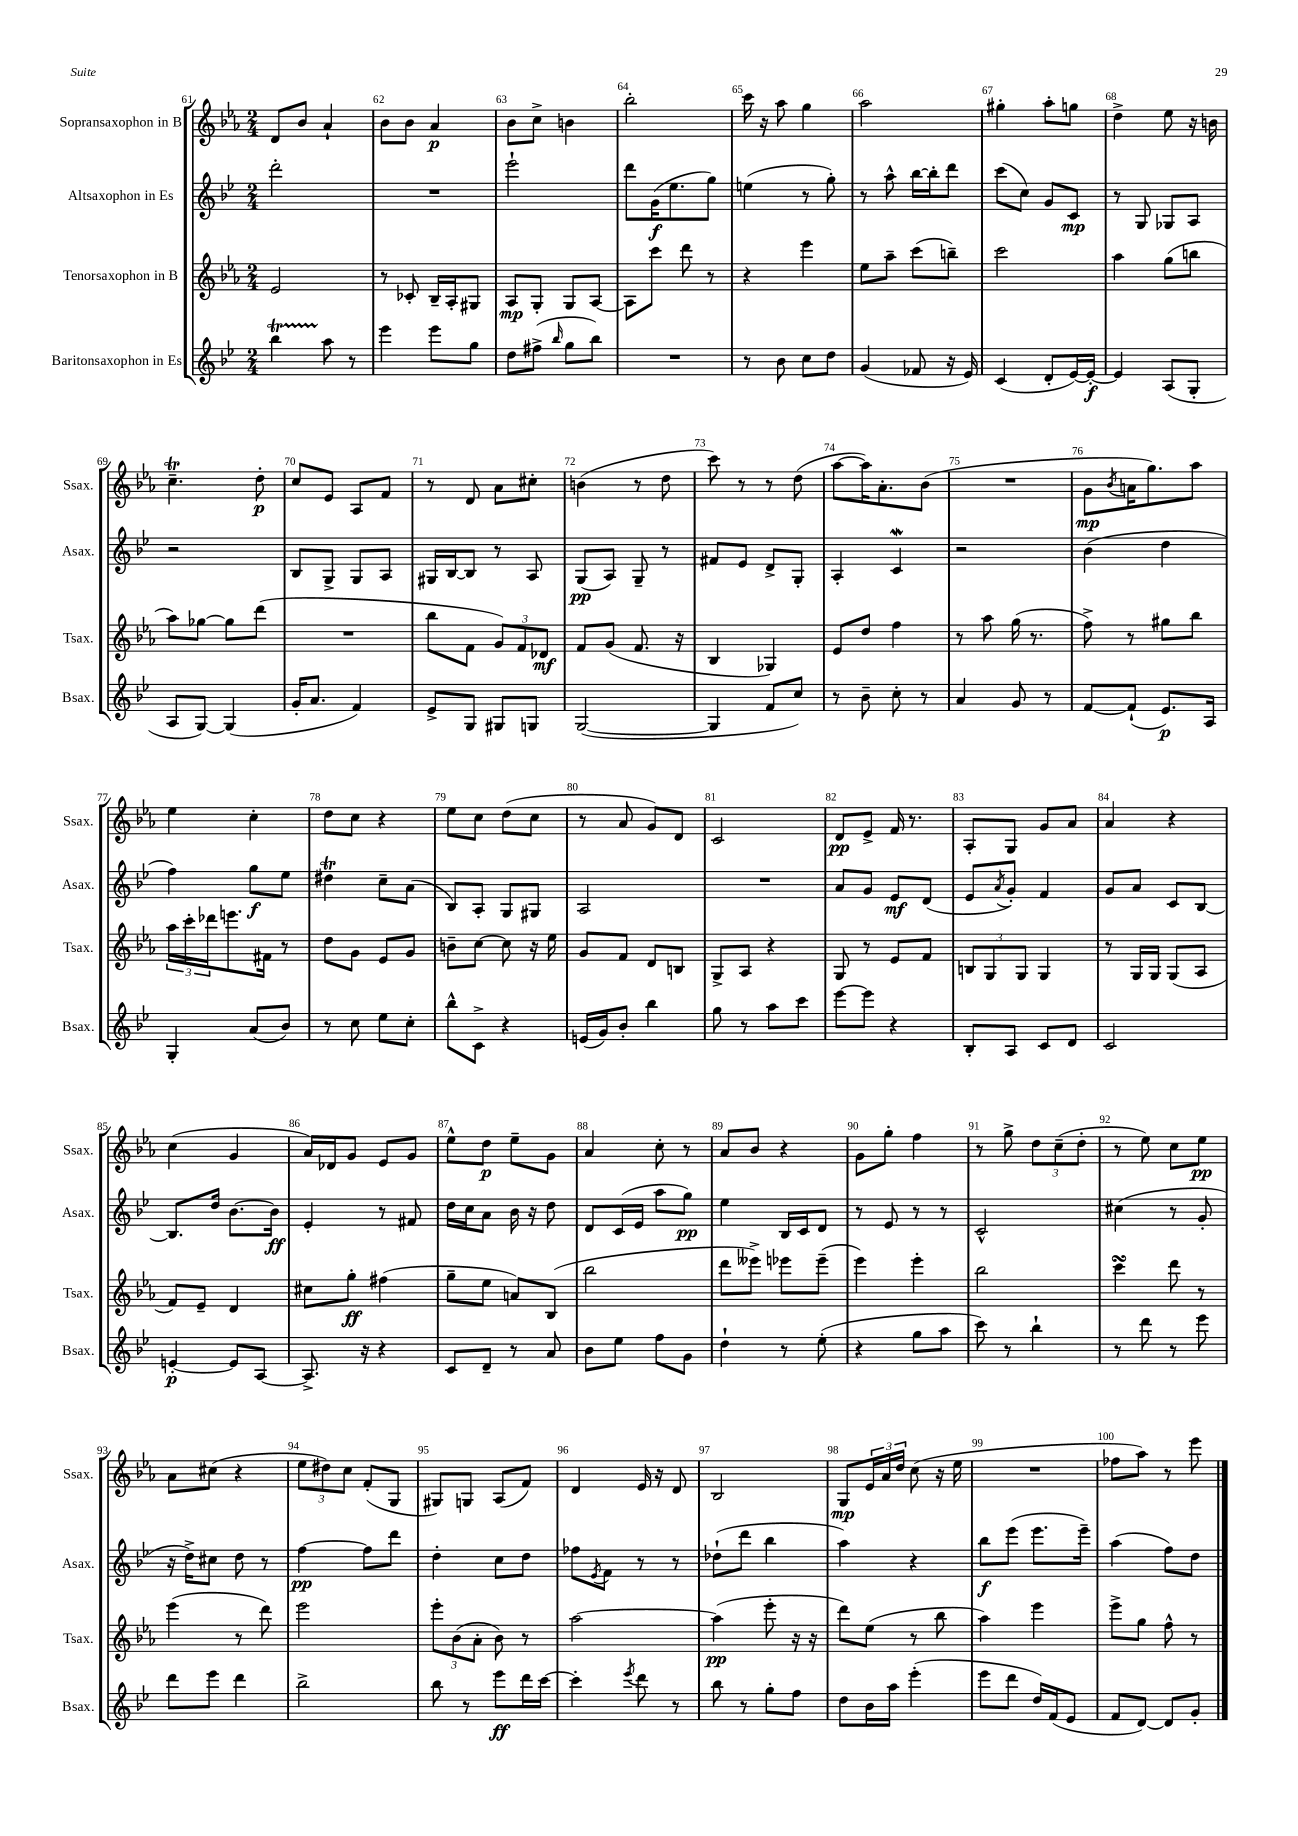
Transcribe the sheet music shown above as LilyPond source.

<<
\new StaffGroup <<
\new Staff = "s0" \with { instrumentName = "Sopransaxophon in B" shortInstrumentName = "Ssax." } {
    \clef treble \key ees \major \numericTimeSignature \time 2/4
    d'8 bes'8 aes'4-! |
    bes'8 bes'8 aes'4\p |
    bes'8 c''8-> b'4 |
    bes''2-. |
    c'''16 r16 aes''8 g''4 |
    aes''2 |
    gis''4-. aes''8-. g''8 |
    d''4-> ees''8 r16 b'16 |
    c''4.--\trill d''8-.\p |
    c''8 ees'8 aes8 f'8 |
    r8 d'8 aes'8 cis''8-. |
    b'4( r8 d''8 |
    c'''8) r8 r8 d''8( |
    aes''8~ aes''16) aes'8.-. bes'8( |
    R2 |
    g'8\mp \acciaccatura { bes'8 } a'16 g''8.) aes''8 |
    ees''4 c''4-. |
    d''8 c''8 r4 |
    ees''8 c''8 d''8( c''8 |
    r8 aes'8 g'8) d'8 |
    c'2 |
    d'8\pp ees'8-> f'16 r8. |
    aes8-. g8 g'8 aes'8 |
    aes'4 r4 |
    c''4( g'4 |
    aes'16) des'16 g'8 ees'8 g'8 |
    ees''8-^ d''8\p ees''8-- g'8 |
    aes'4 c''8-. r8 |
    aes'8 bes'8 r4 |
    g'8 g''8-. f''4 |
    r8 g''8-> \tuplet 3/2 { d''8 c''8--( d''8-. } |
    r8 ees''8) c''8 ees''8\pp |
    aes'8 cis''8( r4 |
    \tuplet 3/2 { ees''8 dis''8) c''8 } f'8-.( g8 |
    gis8) g8 aes8( f'8) |
    d'4 ees'16 r16 d'8 |
    bes2 |
    g8\mp \tuplet 3/2 { ees'16 aes'16 d''16 } c''8( r16 ees''16 |
    R2 |
    fes''8 aes''8) r8 ees'''8 \bar "|." |
}
\new Staff = "s1" \with { instrumentName = "Altsaxophon in Es" shortInstrumentName = "Asax." } {
    \clef treble \key bes \major \numericTimeSignature \time 2/4
    d'''2-. |
    R2 |
    ees'''2-! |
    d'''8 g'16\f( ees''8. g''8) |
    e''4( r8 g''8-.) |
    r8 a''8-^ bes''16~ bes''16-. d'''8 |
    c'''8( c''8) g'8 c'8\mp |
    r8 g8 ges8 a8 |
    r2 |
    bes8 g8-> g8 a8 |
    gis16 bes16~ bes8 r8 a8 |
    g8\pp( a8) g8-- r8 |
    fis'8 ees'8 d'8-> g8-. |
    a4-. c'4\mordent |
    r2 |
    bes'4( d''4 |
    f''4) g''8\f ees''8 |
    dis''4\trill c''8-- a'8( |
    bes8) a8-. g8 gis8 |
    a2 |
    R2 |
    a'8 g'8 ees'8\mf d'8( |
    ees'8 \acciaccatura { a'8 } g'8-.) f'4 |
    g'8 a'8 c'8 bes8~ |
    bes8. d''16 bes'8.~ bes'16\ff |
    ees'4-. r8 fis'8 |
    d''16 c''16 a'8 bes'16 r16 d''8 |
    d'8 c'16( ees'16 a''8 g''8\pp) |
    ees''4 bes16 c'16 d'8 |
    r8 ees'8 r8 r8 |
    c'2-^ |
    cis''4( r8 g'8-. |
    r16 d''16->) cis''8 d''8 r8 |
    f''4~\pp f''8 d'''8 |
    d''4-. c''8 d''8 |
    fes''8 \acciaccatura { ees'8 } f'8 r8 r8 |
    des''8-!( d'''8 bes''4 |
    a''4) r4 |
    bes''8\f ees'''8( ees'''8. ees'''16--) |
    a''4( f''8) d''8 \bar "|." |
}
\new Staff = "s2" \with { instrumentName = "Tenorsaxophon in B" shortInstrumentName = "Tsax." } {
    \clef treble \key ees \major \numericTimeSignature \time 2/4
    ees'2 |
    r8 ces'8-. bes16-- aes16-. gis8 |
    aes8\mp g8-. g8 aes8~ |
    aes8 c'''8 d'''8 r8 |
    r4 ees'''4 |
    ees''8 aes''8-- c'''8( b''8--) |
    c'''2 |
    aes''4 g''8( b''8 |
    aes''8) ges''8~ ges''8 d'''8( |
    R2 |
    bes''8 f'8 \tuplet 3/2 { g'8) f'8 des'8\mf } |
    f'8 g'8( f'8. r16 |
    bes4 ges4) |
    ees'8 d''8 f''4 |
    r8 aes''8 g''16( r8. |
    f''8->) r8 gis''8 bes''8 |
    \tuplet 3/2 { aes''16 c'''16-. des'''16 } e'''8. fis'16 r8 |
    d''8 g'8 ees'8 g'8 |
    b'8-- c''8~ c''8 r16 ees''16 |
    g'8 f'8 d'8 b8 |
    g8-> aes8 r4 |
    g8 r8 ees'8 f'8 |
    \tuplet 3/2 { b8 g8 g8 } g4 |
    r8 g16 g16 g8( aes8 |
    f'8) ees'8-- d'4 |
    cis''8 g''8-.\ff fis''4( |
    g''8-- ees''8 a'8) bes8( |
    bes''2 |
    d'''8 eeses'''8->) ees'''8 ees'''8--( |
    ees'''4) ees'''4-. |
    bes''2 |
    c'''4\turn d'''8 r8 |
    ees'''4( r8 d'''8) |
    ees'''2 |
    \tuplet 3/2 { ees'''8-. bes'8( aes'8-. } bes'8) r8 |
    aes''2~ |
    aes''4\pp( ees'''8-. r16 r16 |
    d'''8) ees''8( r8 bes''8 |
    aes''4) ees'''4 |
    ees'''8-> g''8 f''8-^ r8 \bar "|." |
}
\new Staff = "s3" \with { instrumentName = "Baritonsaxophon in Es" shortInstrumentName = "Bsax." } {
    \clef treble \key bes \major \numericTimeSignature \time 2/4
    bes''4\startTrillSpan a''8\stopTrillSpan r8 |
    ees'''4 ees'''8 g''8 |
    d''8 fis''8->( \grace { bes''16 } g''8 bes''8) |
    R2 |
    r8 bes'8 c''8 d''8 |
    g'4( fes'8 r16 ees'16) |
    c'4( d'8-. ees'16~) ees'16~-.\f |
    ees'4 a8( g8-. |
    a8 g8~) g4( |
    g'16-. a'8. f'4) |
    ees'8-> g8 gis8 g8 |
    g2~( |
    g4 f'8 c''8) |
    r8 bes'8-- c''8-. r8 |
    a'4 g'8 r8 |
    f'8~ f'8-!( ees'8.\p) a16 |
    g4-. a'8( bes'8) |
    r8 c''8 ees''8 c''8-. |
    bes''8-^ c'8-> r4 |
    e'16( g'16) bes'8-. bes''4 |
    g''8 r8 a''8 c'''8 |
    ees'''8~ ees'''8 r4 |
    bes8-. a8 c'8 d'8 |
    c'2 |
    e'4~-.\p e'8 a8~ |
    a8.-> r16 r4 |
    c'8 d'8-- r8 a'8 |
    bes'8 ees''8 f''8 g'8 |
    d''4-! r8 ees''8-.( |
    r4 g''8 a''8 |
    c'''8) r8 bes''4-! |
    r8 d'''8 r8 ees'''8 |
    d'''8 ees'''8 d'''4 |
    bes''2-> |
    bes''8 r8 ees'''8\ff d'''16 c'''16~ |
    c'''4-. \acciaccatura { ees'''8 } d'''8 r8 |
    bes''8 r8 g''8-. f''8 |
    d''8 bes'16 a''16 ees'''4-.( |
    ees'''8 d'''8 d''16) f'16( ees'8 |
    f'8 d'8~) d'8 g'8-. \bar "|." |
}
>>
>>
\layout { \context { \Score currentBarNumber = #61 \override BarNumber.break-visibility = ##(#f #t #t) barNumberVisibility = #all-bar-numbers-visible } }
